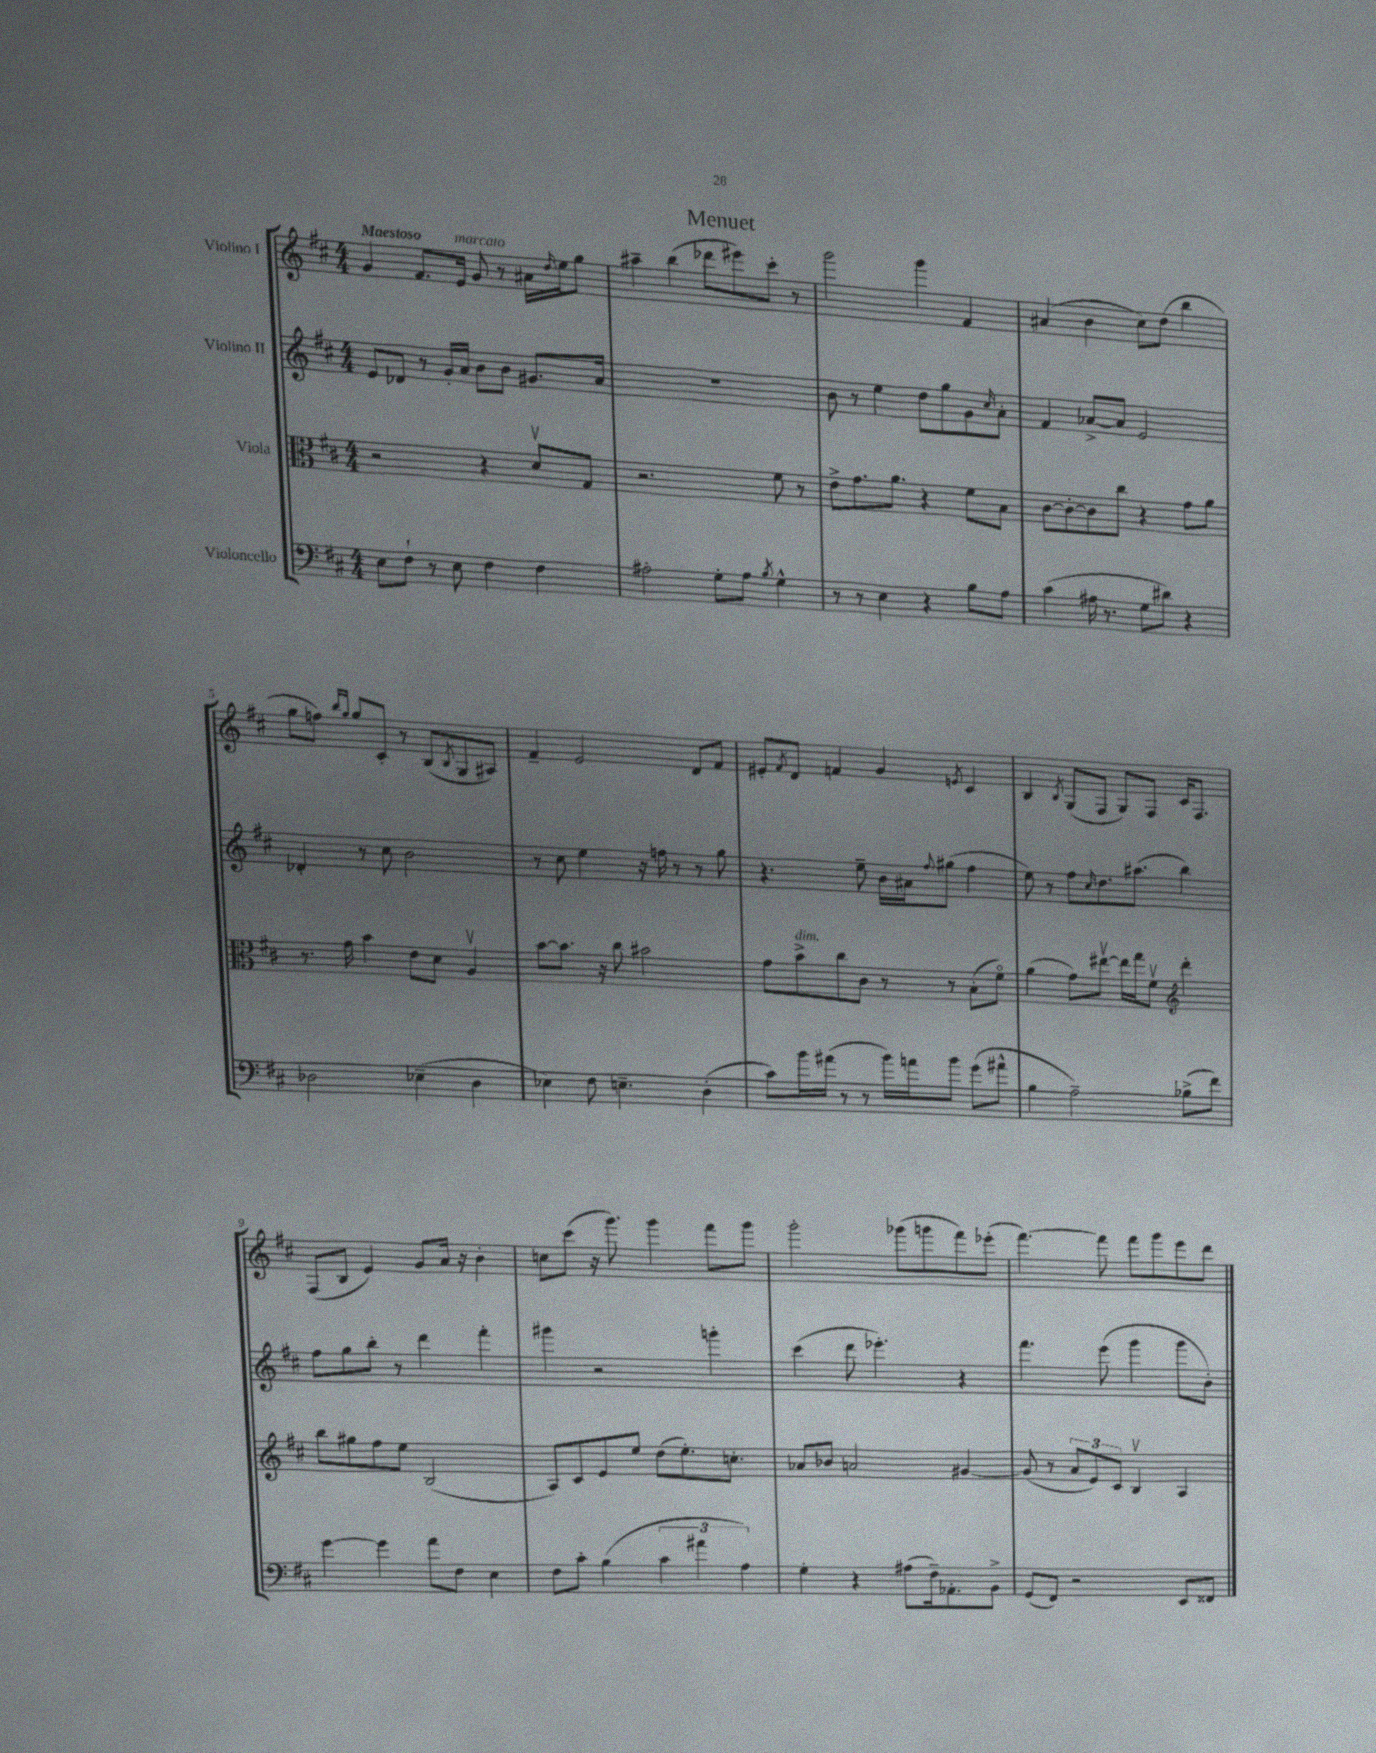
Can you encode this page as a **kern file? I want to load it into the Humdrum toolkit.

**kern	**kern	**kern	**kern
*staff4	*staff3	*staff2	*staff1
*clefF4	*clefC3	*clefG2	*clefG2
*k[f#c#]	*k[f#c#]	*k[f#c#]	*k[f#c#]
*M4/4	*M4/4	*M4/4	*M4/4
8E	2r	8e	4g
8F#`	.	8d-	.
8r	.	8r	8.f#
8E	.	16g'	.
.	.	16a	16e
4F#	4r	8b	8g
.	.	8b	8r
4F#	8dv	8.g#	16a#
.	.	.	16qqdd
.	.	.	16ee
.	8G	.	8gg
.	.	16a	.
=	=	=	=
2A#'	2.r	1r	4aa#~
.	.	.	(4bb
8G'	.	.	8ddd-
8A#	.	.	8eee#)
8qB	.	.	.
4G^^	8f#	.	8ccc#'
.	8r	.	8r
=	=	=	=
8r	8e^	8b	2ggg
8r	8.g	8r	.
4E	.	4ee	.
.	8.a	.	.
4r	4r	8dd	4ggg
.	.	8gg	.
8B	8f#	8g	4f#
.	.	16qqcc#	.
8A	8B	8a'	.
=	=	=	=
(4c#	[8c#	4f#	(4a#
.	8c#'_	.	.
16A#	8c#]	[8a-^	4b
8.r	.	.	.
.	8cc#	8a-]	.
8G	4r	2e	8cc#)
8d#)	.	.	(8dd
4r	8g	.	4bb
.	8a	.	.
=	=	=	=
2D-	8.r	4d-'	8gg
.	.	.	8ff)
.	16g	.	.
.	.	.	16qqbb
.	.	.	16qqgg
.	4b	8r	8gg
.	.	8cc#	8c#'
(4E-~	8e	2b	8r
.	8d	.	(8B
.	.	.	8qB
4D-	4Av	.	8G
.	.	.	8A#)
=	=	=	=
4E-)	[8b	8r	4f#~
.	8.b]	8cc#	.
8F#	.	4ee	2e
.	16r	.	.
4.E~	8cc#	.	.
.	2b#	16r	.
.	.	16ff	.
.	.	8r	.
(4D'	.	8r	8d
.	.	8gg	8f#
=	=	=	=
8c#)	8g	4.r	8e#'
.	.	.	8qf#
16b	8b^	.	8d
(16a#	.	.	.
8r	8cc#	.	4f
8r	8c#	8ee~	.
16b)	8r	16b	4g
16a	.	16a#	.
.	.	8qqff#	.
8b	8r	(8gg#	.
.	.	.	8qe
(8g	(8B'	4ff#	4c#
8a#^^	8f#o)	.	.
=	=	=	=
4B	(4a	8ee)	4B
.	.	8r	.
.	.	.	8qB
2A~)	8g)	8ff#	(8G
.	.	16qqcc#	.
.	[8ee#v	8.dd	8F#
.	16ee#]	.	8G)
.	16gg	(8.aa#	.
.	8f#v	.	8F#
*	*clefG2	*	*
(8B-^	4ddd'	4bb)	16c#
.	.	.	8.F#
8f#)	.	.	.
=	=	=	=
[4g	8bb	8ff#	(8F#
.	8gg#	8gg	8B
4g]	8ff#	8bb'	4e)
.	8ee	8r	.
8a	(2B	4ddd	8g
8F#	.	.	16a
.	.	.	16r
4E	.	4fff#'	4b'
=	=	=	=
8F#	8A)	4ggg#	8cc
8c#'	8c#	.	(8ccc#
(4B	8e	2r	16r
.	.	.	8.ggg)
.	8ee	.	.
6c#	(8dd	.	4ggg
.	8.ee')	.	.
6a#	.	.	.
.	.	4ggg'	8fff#
.	8.cc'	.	.
6A)	.	.	.
.	.	.	8ggg
=	=	=	=
4G'	8a-	(4ccc#	2ggg'
.	8b-	.	.
4r	2a	8ddd	.
.	.	4.eee-')	.
(8A#	.	.	(8ggg-
16F#~)	.	.	8ggg
8.AA-'	.	.	.
.	[4g#	4r	8fff#)
8BB^	.	.	(8eee-'
=	=	=	=
(8GG	(8g#]	4.fff#	[4.fff#)
8FF#)	8r	.	.
2r	12a	.	.
.	12e)	.	.
.	.	(8eee	8fff#]
.	12c#	.	.
.	4Bv	4ggg	8fff#
.	.	.	8ggg
8EE	4A	8ggg	8eee
8FF##	.	8b')	8ddd
==	==	==	==
*-	*-	*-	*-
